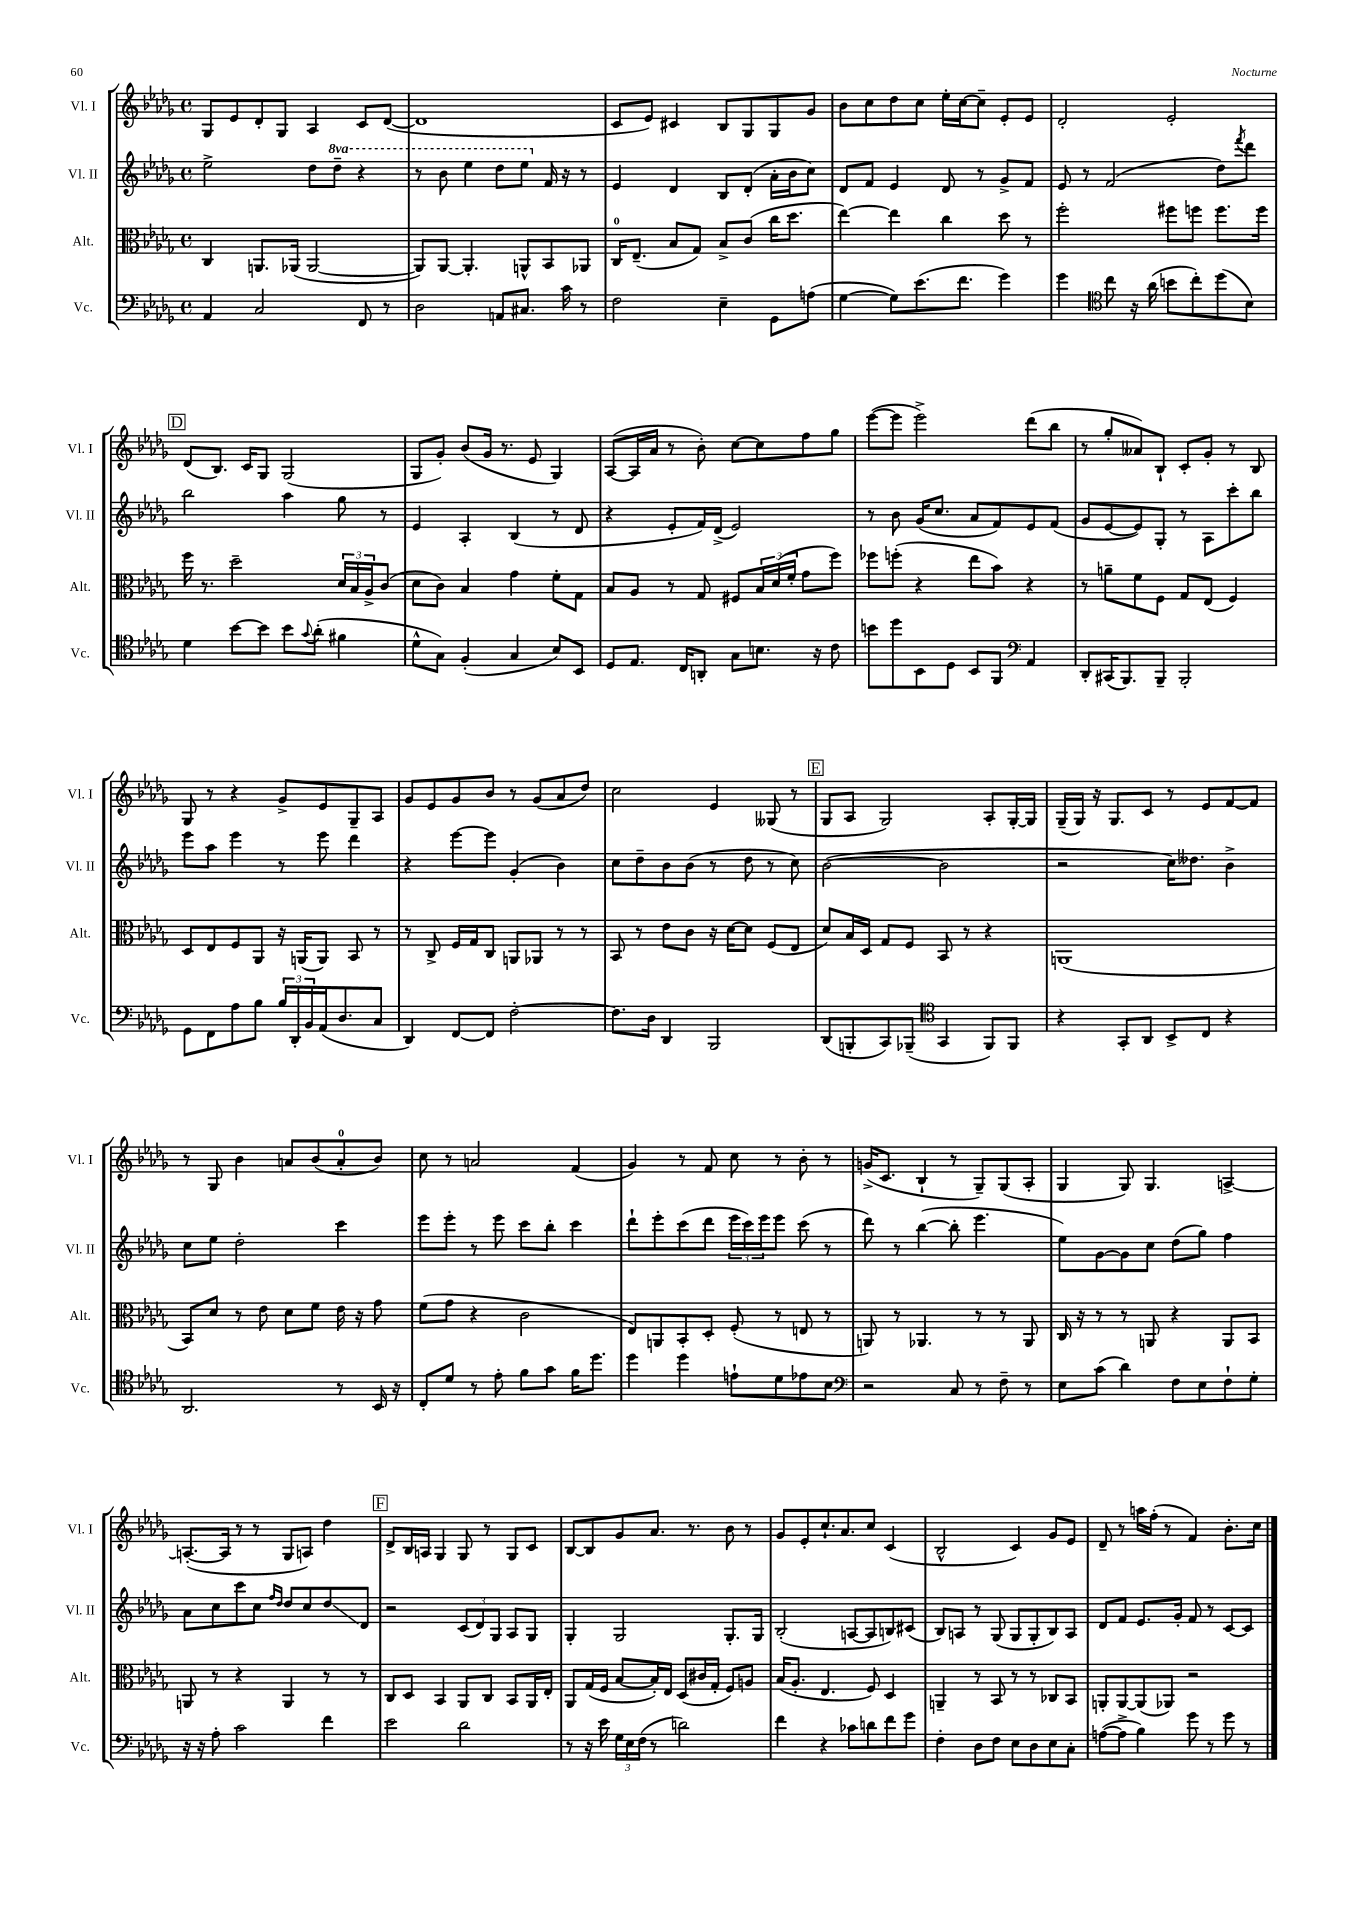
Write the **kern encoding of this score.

**kern	**kern	**kern	**kern
*staff4	*staff3	*staff2	*staff1
*clefF4	*clefC3	*clefG2	*clefG2
*k[b-e-a-d-g-]	*k[b-e-a-d-g-]	*k[b-e-a-d-g-]	*k[b-e-a-d-g-]
*M4/4	*M4/4	*M4/4	*M4/4
*met(c)	*met(c)	*met(c)	*met(c)
4AA-	4C	2ee-^	8G-
.	.	.	8e-
2C	8.AA	.	8d-'
.	.	.	8G-
.	(16AA-	.	.
.	[2AA-	8dd-	4A-
.	.	8ddd-~	.
8FF	.	4r	8c
8r	.	.	([8d-
=	=	=	=
2D-	8AA-])	8r	1d-]
.	[8AA-	8bb-	.
.	4.AA-']	4eee-	.
8AA	.	8ddd-	.
8.C#	8AA^^	8eee-	.
.	8BB-	16f	.
16c	.	16r	.
8r	8AA-	8r	.
=	=	=	=
2F	16C	4e-	8c
.	(8.E-~	.	.
.	.	.	8e-)
.	8B-	4d-	4c#
.	8G-)	.	.
4E-~	8B-^	8B-	8B-
.	(8c	(8d-'	8G-
8GG-	16cc	16a-'	8G-
.	8.dd-	16b-	.
(8A	.	8cc)	8g-
=	=	=	=
[4G-	[4ee-)	8d-	8b-
.	.	8f	8cc
8G-])	4ee-]	4e-	8dd-
(8.e-	.	.	8cc
.	4cc	8d-	16ee-'
8.f	.	.	[16cc
.	.	8r	8cc~]
4g-)	8dd-	8g-^	8e-'
.	8r	8f	8e-
=	=	=	=
4g-	2ff'	8e-	2d-'
.	.	8r	.
*clefC4	*	*	*
8cc	.	(2f	.
16r	.	.	.
(16a-	.	.	.
8b	8ff#	.	2e-'
8cc')	8ff	.	.
(8dd-	8.ff	8dd-)	.
.	.	8qfff	.
8B-)	.	8ddd-	.
.	16ff	.	.
=	=	=	=
4d-	16ff	2bb-	(8d-
.	8.r	.	.
.	.	.	8.B-)
[8b-	2dd-~	.	.
.	.	.	16c
8b-]	.	.	8G-
8b-	.	4aa-	(2G-
8qqg-	.	.	.
(8a-'	.	.	.
4f#	24d-	8gg-	.
.	24B-	.	.
.	24A-^	.	.
.	(8c	8r	.
=	=	=	=
8d-^^	8d-	4e-	8G-
8G-)	8c)	.	8g-')
(4F'	4B-	4A-'	(8b-
.	.	.	16g-
.	.	.	8.r
4G-	4g-	(4B-	.
.	.	.	8e-
8B-)	8f'	8r	4G-)
8BB-	8G-	8d-	.
=	=	=	=
8D-	8B-	4r	([8A-
8.E-	8A-	.	16A-]
.	.	.	16a-
.	8r	8e-'	8r
16C	.	.	.
8AA'	8G-	16f)	8b-')
.	.	(16d-^	.
8G-	8F#	2e-)	[8cc
8.B	24B-	.	8cc]
.	(24d-	.	.
.	24f'	.	.
.	8g-	.	8ff
16r	.	.	.
8c	8ff)	.	8gg-
=	=	=	=
8b	8ff-	8r	([8eee-
8dd-	(8ff'	8b-	8eee-]
8BB-	4r	(16g-	2eee-^)
.	.	8.cc	.
8D-	.	.	.
8BB-	8ee-	8a-	.
8FF	8b-)	8f)	.
*clefF4	*	*	*
4AA-	4r	8e-	(8ddd-
.	.	(8f	8bb-
=	=	=	=
8DD-'	8r	8g-	8r
(16CC#	8a~	[8e-	8gg-'
8.BBB-)	.	.	.
.	8f	8e-])	8a--)
8BBB-~	8F	8G-'	8B-`
2BBB-'	8G-	8r	8c'
.	(8E-	8A-	8g-'
.	4F)	8ccc'	8r
.	.	8bb-	8B-
=	=	=	=
8GG-	8D-	8eee-	8G-
8FF	8E-	8aa-	8r
8A-	8F	4eee-	4r
8B-	8AA-	.	.
24B-	16r	8r	8g-^
24DD-'	.	.	.
.	(16AA	.	.
24BB-	.	.	.
(16AA-	8AA)	8eee-	8e-
8.D-	.	.	.
.	8BB-	4ddd-	8G-~
8C	8r	.	8A-
=	=	=	=
4DD-)	8r	4r	8g-
.	8C^	.	8e-
[8FF	16F	[8eee-	8g-
.	16G-	.	.
8FF]	8C	8eee-]	8b-
[2F'	8AA	(4g-'	8r
.	8AA-	.	(8g-
.	8r	4b-)	8a-
.	8r	.	8dd-)
=	=	=	=
8.F]	8BB-	8cc	2cc
.	8r	8dd-~	.
16D-	.	.	.
4DD-	8e-	8b-	.
.	8c	(8b-	.
2BBB-	16r	8r	4e-
.	[16d-	.	.
.	8d-]	8dd-	.
.	(8F	8r	(8G--
.	8E-	8cc)	8r
=	=	=	=
(8DD-	8d-)	([2b-	8G-
8BBB'	16B-	.	8A-
.	16D-	.	.
8CC)	8G-	.	2G-)
(8BBB-~	8F	.	.
*clefC4	*	*	*
4GG-	8BB-	2b-]	.
.	8r	.	.
8FF)	4r	.	8A-'
8FF	.	.	[16G-'
.	.	.	16G-]
=	=	=	=
4r	(1AA	2r	(16G-~
.	.	.	16G-)
.	.	.	16r
.	.	.	8.G-
8GG-'	.	.	.
8AA-	.	.	8c
8BB-^	.	16cc)	8r
.	.	8.dd--	.
8C	.	.	8e-
4r	.	4b-^	[8f
.	.	.	8f]
=	=	=	=
2.AA-	8BB-)	8cc	8r
.	8d-	8ee-	8G-
.	8r	2dd-'	4b-
.	8e-	.	.
.	8d-	.	8a
.	8f	.	(8b-
8r	16e-	4ccc	8a'
.	16r	.	.
16BB-	8g-	.	8b-)
16r	.	.	.
=	=	=	=
8C'	(8f	8eee-	8cc
8d-	8g-	8eee-'	8r
8r	4r	8r	2a
8e-'	.	8eee-	.
8f	2c	8ccc	.
8g-	.	8bb-'	.
16f	.	4ccc	(4f
8.dd-	.	.	.
=	=	=	=
4dd-	8E-)	8ddd-`	4g-)
.	8AA	8eee-'	.
4dd-	8BB-'	(8ccc	8r
.	8D-'	8ddd-	8f
8e`	(8F'	24eee-	8cc
.	.	24ccc)	.
.	.	24eee-	.
8d-	8r	8eee-	8r
8e-	8E	(8ccc	8b-'
8B-	8r	8r	8r
=	=	=	=
*clefF4	*	*	*
2r	8AA)	8ddd-)	(16g^
.	.	.	8.c
.	8r	8r	.
.	4.AA-	([4bb-	4B-`
8C	.	8bb-']	8r
8r	8r	4.eee-	8G-~)
8F~	8r	.	(8G-
8r	8AA-	.	8A-'
=	=	=	=
8E-	16C	8ee-)	4G-
.	16r	.	.
(8c	8r	[8g-	.
4d-)	8r	8g-]	8G-)
.	8AA	8cc	4.G-
8F	4r	(8dd-	.
8E-	.	8gg-)	.
8F`	8AA	4ff	[4A^
8G-'	8BB-	.	.
=	=	=	=
16r	8AA	8a-	(8.A'_
16r	.	.	.
8A-'	8r	8cc	.
.	.	.	16A]
2c	4r	8ccc	8r
.	.	8cc	8r
.	.	16qqff	.
.	.	16qqdd-	.
.	4AA	8dd-	8G-
.	.	8cc	8A)
4f	8r	8dd-	4dd-
.	8r	8d-	.
=	=	=	=
2e-	8C	2r	8d-^
.	8D-	.	16B-
.	.	.	16A
.	4BB-	.	4G-
2d-	8AA-	(12c	8G-
.	.	12d-)	.
.	8C	.	8r
.	.	12G-	.
.	8BB-	8A-	8G-
.	16AA-	8G-	8c
.	16E-'	.	.
=	=	=	=
8r	8AA-	4G-'	[8B-
16r	(16G-	.	8B-]
16e-	16F	.	.
24G-	[8B-	2G-	8g-
24E-	.	.	.
(24F	.	.	.
8r	16B-'])	.	8.a-
.	16E-	.	.
2d)	(8D-	.	.
.	.	.	8.r
.	16c#	.	.
.	16G-'	.	.
.	8F)	8.G-'	8b-
.	8A	.	8r
.	.	16G-	.
=	=	=	=
4f	(16B-	(2B-'	8g-
.	8.A-'	.	.
.	.	.	8e-'
4r	4.E-	.	8.cc`
.	.	.	8.a-
8c-	.	[8A	.
8d	8F)	8A]	8cc
8f	4D-	8B)	(4c
8g-	.	(8c#	.
=	=	=	=
4F'	4AA~	8B-)	2B-^^
.	.	8A	.
8D-	8r	8r	.
8F	8BB-	(8G-	.
8E-	8r	8G-	4c)
8D-	8r	8G-'	.
8E-	8C-	8B-)	8g-
8C'	8BB-	8A	8e-
=	=	=	=
([8A	8AA'	8d-	8d-~
8A^]	[8AA	8f	8r
4B-)	(8AA]	8.e-	16aa
.	.	.	(16ff'
.	8AA-)	.	8r
.	.	16g-'	.
8g-	2r	8f	4f)
8r	.	8r	.
8g-	.	[8c	8.b-'
8r	.	8c]	.
.	.	.	16cc
==	==	==	==
*-	*-	*-	*-
